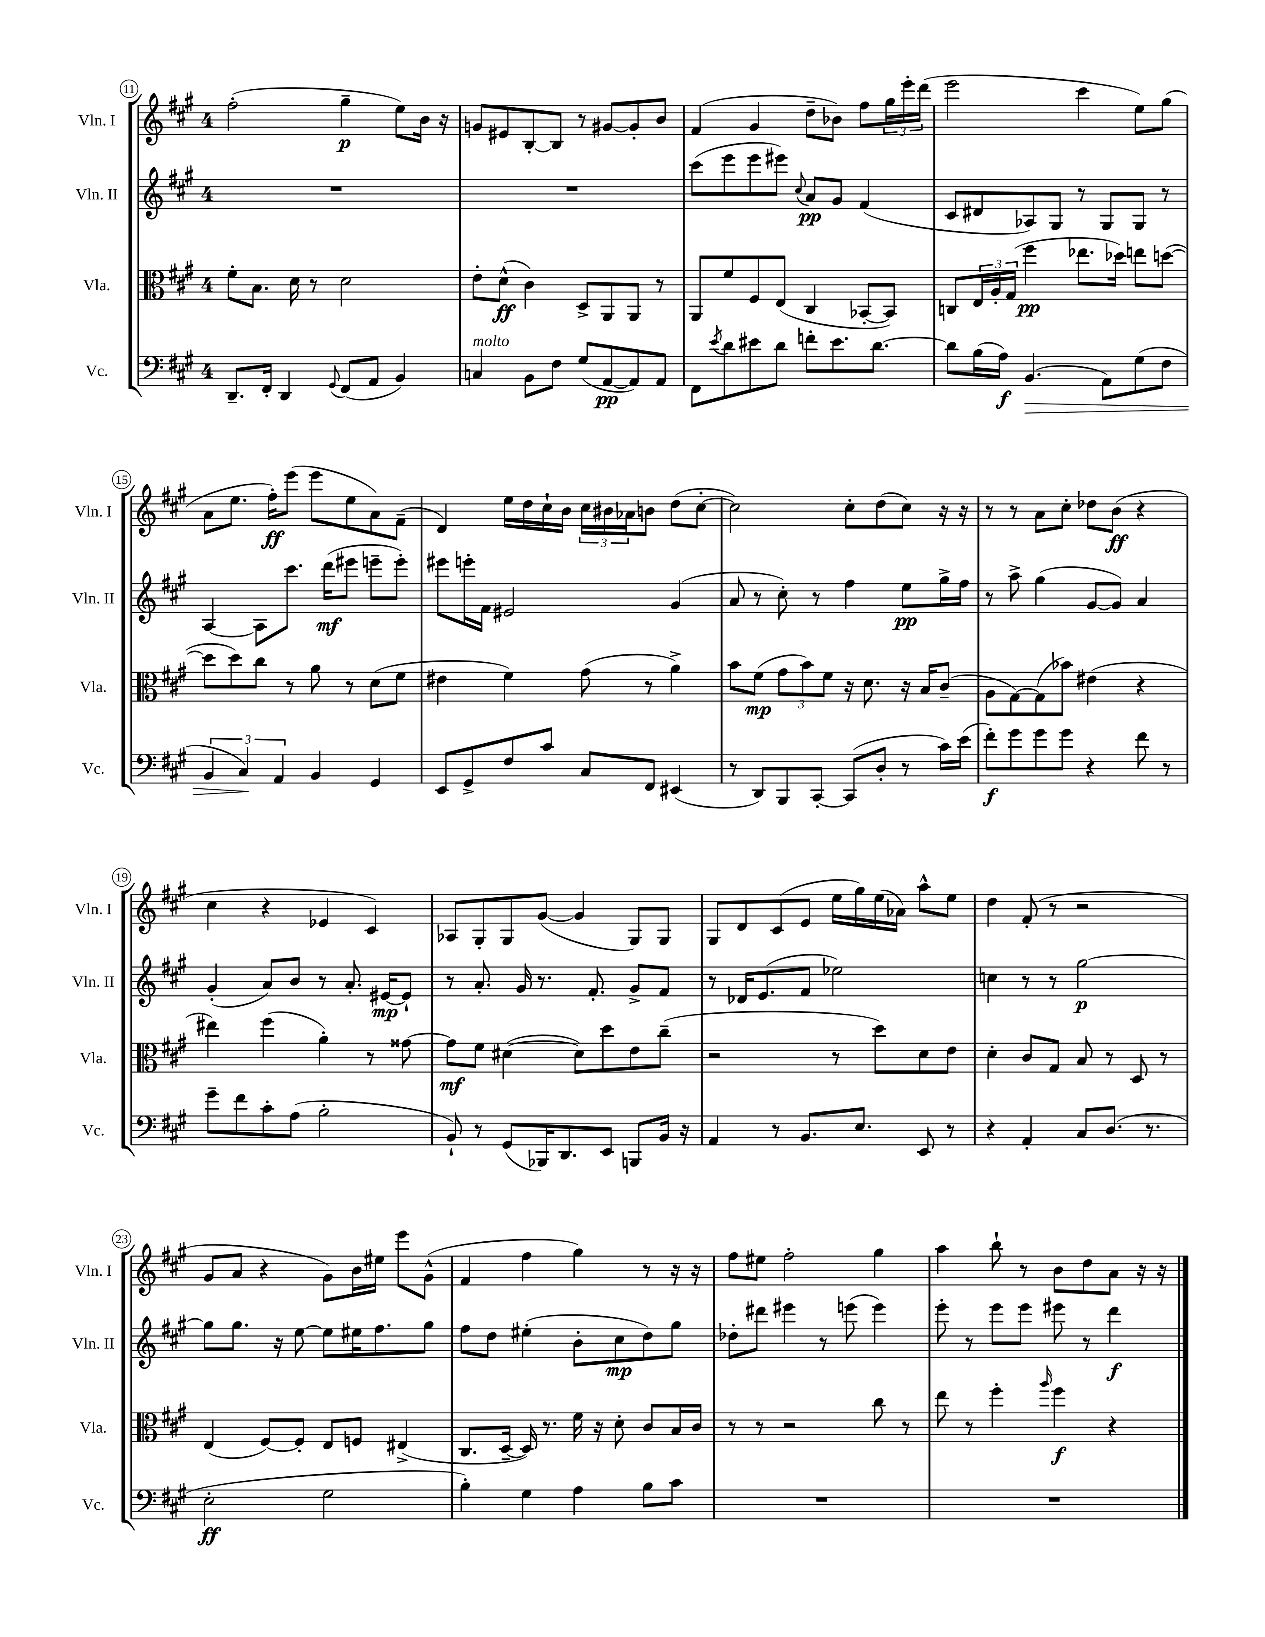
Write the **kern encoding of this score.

**kern	**kern	**kern	**kern
*staff4	*staff3	*staff2	*staff1
*clefF4	*clefC3	*clefG2	*clefG2
*k[f#c#g#]	*k[f#c#g#]	*k[f#c#g#]	*k[f#c#g#]
*M4/4	*M4/4	*M4/4	*M4/4
8.DD~/L	8f#'\L	1r	(2ff#'\
.	8.B\J	.	.
16FF#'/Jk	.	.	.
4DD/	.	.	.
.	16d\	.	.
.	8r	.	.
8qqGG#/	.	.	.
(8FF#/L	2d\	.	4gg#~\
8AA/J	.	.	.
4BB/)	.	.	8ee\L)
.	.	.	16b\Jk
.	.	.	16r
=	=	=	=
4C/	8e'\L	1r	8g/L
.	(8d^^\J	.	8e#/
8BB\L	4c#\)	.	[8B'/
8F#\J	.	.	8B/]J
(8G#/L	8D^/L	.	8r
[8AA/	8AA/	.	[8g#/L
8AA/])	8AA/J	.	8g#'/]
8AA/J	8r	.	8b/J
=	=	=	=
8FF#\L	8AA/L	(8ccc#\L	(4f#/
8qe/	.	.	.
8d\	8f#/	8eee\	.
8e#\	8F#/	8eee\	4g#/
8d\J	(8E/J	8eee#\J)	.
.	.	8qqcc#/	.
8f'\L	4C#/	8a/L	8dd~\L
8.e#\	.	8g#/J	8b-\J)
.	[8BB-'/L	(4f#/	8ff#\L
[8.d\J	.	.	.
.	8BB-/]J)	.	24gg#\L
.	.	.	24eee'\
.	.	.	(24ddd\JJ
=	=	=	=
8d\]L	8C/L	8c#/L	2eee\
(16B\L	24E/L	8d#/	.
.	24A'/	.	.
16A\JJ)	.	.	.
.	(24G#/JJ	.	.
(4.BB/	4ff#\	8A-/)	.
.	.	8G#/J	.
.	8.ee-\L	8r	4ccc#\
8AA\L)	.	8G#/L	.
.	16dd-\Jk)	.	.
(8G#\	8ee\L	8G#/J	8ee\L)
8F#\J	([8dd\J	8r	(8gg#\J
=	=	=	=
6BB/	8dd\]L	[4A/	8a\L
.	8dd\)	.	8.ee\J
6C#/)	.	.	.
.	8cc#\J	8A\]L	.
.	.	.	16ff#'\LK)
6AA/	.	.	.
.	8r	8.ccc#\J	(8eee\J
4BB/	8a\	.	8eee\L
.	.	(16ddd\LK	.
.	8r	8eee#\J	8ee\
4GG#/	(8d\L	8eee~\L	8a\)
.	8f#\J	8eee'\J)	(8f#~\J
=	=	=	=
8EE/L	4e#\	8eee#\L	4d/)
8GG#^/	.	16eee'\L	.
.	.	16f#\JJ	.
8F#/	4f#\)	2e#/	16ee\LL
.	.	.	16dd\
8c#/J	.	.	16cc#`\
.	.	.	16b\JJ
8C#/L	(8g#\	.	24cc#\LL
.	.	.	24b#\
.	.	.	24a-\J
8FF#/J	8r	.	8b\J
(4EE#/	4a^\)	(4g#/	(8dd\L
.	.	.	[8cc#'\J
=	=	=	=
8r	8b\L	8a/	2cc#\])
8DD/L)	(8f#\J	8r	.
8BBB/	12g#\L	8cc#'\)	.
.	12b\)	.	.
[8CC#'/J	.	8r	.
.	12f#\J	.	.
(8CC#/]L	16r	4ff#\	8cc#'\L
.	8.d\	.	.
8D'/J	.	.	(8dd\
8r	16r	8ee\L	8cc#\J)
.	16B/LK	.	.
16c#\LL)	(8c#~/J	16gg#^\L	16r
(16e\JJ	.	16ff#\JJ	16r
=	=	=	=
8f#'\L)	8A\L	8r	8r
8g#\	[8G#\)	8aa^\	8r
8g#\	(8G#\]	(4gg#\	8a\L
8g#\J	8b-\J)	.	8cc#'\J
4r	(4e#\	[8g#/L	8dd-\L
.	.	8g#/]J)	(8b\J
8f#\	4r	4a/	4r
8r	.	.	.
=	=	=	=
8g#~\L	4ee#\)	(4g#'/	4cc#\
8f#\	.	.	.
8c#'\	(4ff#\	8a/L)	4r
(8A\J	.	8b/J	.
2B'\	4a'\)	8r	4e-/
.	.	8.a'/	.
.	8r	.	4c#/)
.	.	[16e#/LK	.
.	[8g##\	8e#`/]J	.
=	=	=	=
8BB`/)	8g##\]L	8r	8A-/L
8r	8f#\J	8.a'/	8G#'/
(8GG#/L	([4d#\	.	8G#/
.	.	16g#/	.
16BBB-/K)	.	8.r	([8g#/J
8.DD/	.	.	.
.	8d#\]L)	.	4g#/]
.	.	8.f#'/	.
8EE/J	8dd\	.	.
8BBB/L	8e\	8g#^/L	8G#/L)
16BB/Jk	(8cc#~\J	8f#/J	8G#/J
16r	.	.	.
=	=	=	=
4AA/	2r	8r	8G#/L
.	.	16d-/LK	8d/
.	.	(8.e/	.
8r	.	.	(8c#/
8.BB/L	.	8f#/J	8e/J
.	8r	2ee-\)	16ee\LL
8.E/J	.	.	16gg#\)
.	8dd\L)	.	(16ee\
.	.	.	16a-\JJ)
8EE/	8d\	.	8aa^^\L
8r	8e\J	.	8ee\J
=	=	=	=
4r	4d'\	4cc\	4dd\
4AA'/	8c#/L	8r	(8f#'/
.	8G#/J	8r	8r
8C#/L	8B/	[2gg#\	2r
(8.D/J	8r	.	.
.	8D/	.	.
8.r	.	.	.
.	8r	.	.
=	=	=	=
2E'\	(4E/	8gg#\]L	8g#/L
.	.	8.gg#\J	8a/J
.	[8F#/L)	.	4r
.	.	16r	.
.	8F#'/]J	[8ee\	.
2G#\	8E/L	8ee\]L	8g#\L)
.	8F/J	16ee#\K	16b\L
.	.	8.ff#\	16ee#\JJ
.	(4E#^/	.	8eee\L
.	.	8gg#\J	(8g#^^\J
=	=	=	=
4B'\)	8.C#/L	8ff#\L	4f#/
.	.	8dd\J	.
.	[16D~/Jk	.	.
4G#\	16D/])	(4ee#'\	4ff#\
.	8.r	.	.
4A\	16f#\	8b'\L	4gg#\)
.	16r	.	.
.	8d'\	8cc#\	.
8B\L	8c#/L	8dd\)	8r
8c#\J	16B/L	8gg#\J	16r
.	16c#/JJ	.	16r
=	=	=	=
1r	8r	8dd-'\L	8ff#\L
.	8r	8ddd#\J	8ee#\J
.	2r	4eee#\	2ff#'\
.	.	8r	.
.	.	(8eee\	.
.	8cc#\	4eee\)	4gg#\
.	8r	.	.
=	=	=	=
1r	8ee\	8eee'\	4aa\
.	8r	8r	.
.	4ff#'\	8eee\L	8bb`\
.	.	8eee\J	8r
.	16qqaa/	.	.
.	4ff#\	8eee#\	8b\L
.	.	8r	8dd\
.	4r	4ddd\	8a\J
.	.	.	16r
.	.	.	16r
==	==	==	==
*-	*-	*-	*-
